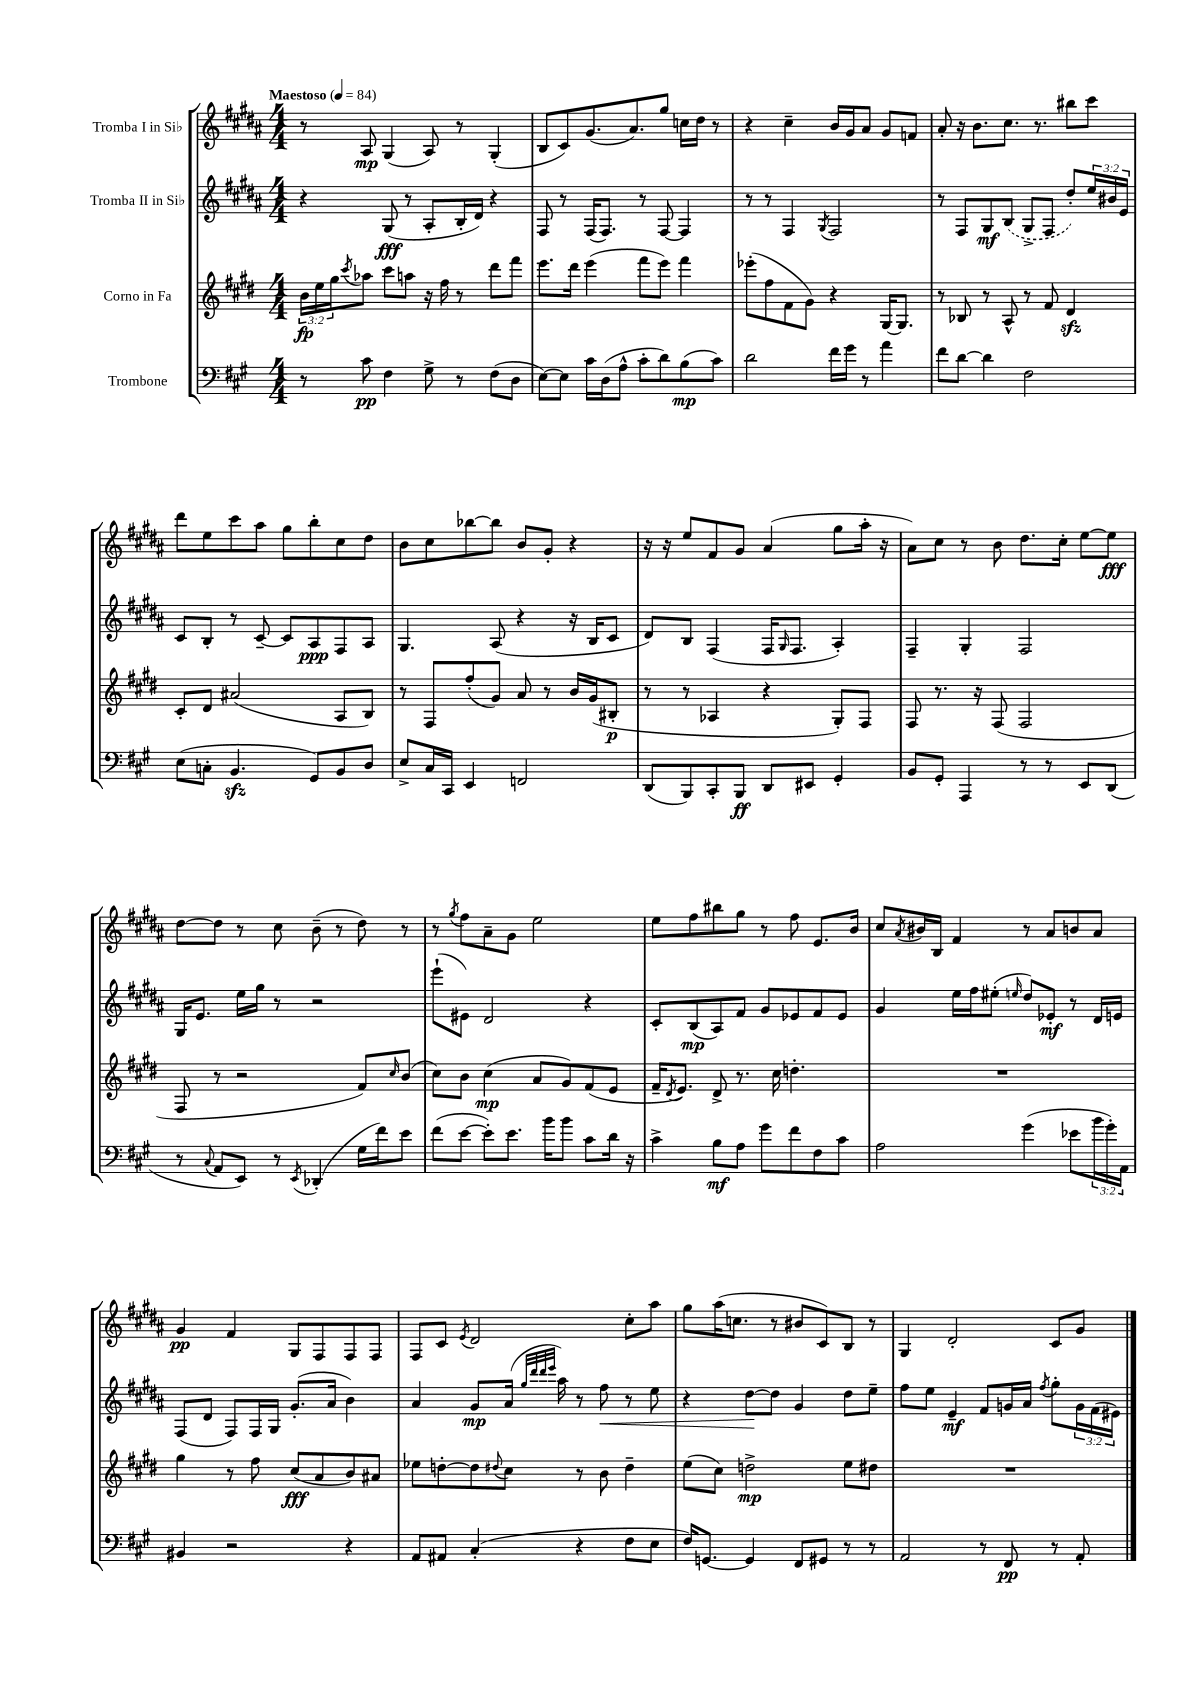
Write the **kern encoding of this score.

**kern	**kern	**kern	**kern
*staff4	*staff3	*staff2	*staff1
*clefF4	*clefG2	*clefG2	*clefG2
*k[f#c#g#]	*k[f#c#g#d#]	*k[f#c#g#d#a#]	*k[f#c#g#d#a#]
*M4/4	*M4/4	*M4/4	*M4/4
*MM84	*MM84	*MM84	*MM84
8r	24b\LL	4r	8r
.	24ee\	.	.
.	24gg#\J	.	.
.	8qccc#/	.	.
8c#\	8aa-\J	.	8A#/
4F#\	8ccc#\L	(8G#/	(4G#/
.	8aa\J	8r	.
8G#^\	16r	8A#'/L	8A#/)
.	16ff#\	.	.
8r	8r	16B'/L	8r
.	.	16d#/JJ)	.
(8F#\L	8ddd#\L	4r	(4G#'/
8D\J	8fff#\J	.	.
=	=	=	=
[8E\L)	8.eee\L	8F#/	8B/L
8E\]J	.	8r	8c#/)
.	16ddd#\Jk	.	.
16c#\LL	(4eee\	(16F#/LK	(8.g#/
(16D\J	.	8.F#/J)	.
8A^^\J	.	.	.
.	.	.	8.a#/)
8c#'\L	8fff#\L	8r	.
8d\)	8eee\J)	[8F#/	8gg#/J
(8B\	4fff#\	4F#/]	16cc\LL
.	.	.	16dd#\JJ
8c#\J)	.	.	8r
=	=	=	=
2d\	(8eee-'\L	8r	4r
.	8ff#\	8r	.
.	8f#\	4F#/	4cc#~\
.	8g#\J)	.	.
.	.	8qG#/	.
16f#\LL	4r	2F#/	16b/LL
16g#\JJ	.	.	16g#/J
8r	.	.	8a#/J
4a\	[16G#/LK	.	8g#/L
.	8.G#/]J	.	.
.	.	.	8f/J
=	=	=	=
8f#\L	8r	8r	8a#'/
[8d\J	8B-/	8F#/L	16r
.	.	.	8.b\L
4d\]	8r	8G#/	.
.	8A^^/	(8B/J	8.cc#\J
2F#\	8r	8G#^/L	.
.	.	.	8.r
.	8f#/	8F#/J	.
.	4d#/	8dd#'/L)	8bb#\L
.	.	24ee/L	8ccc#\J
.	.	24b#/	.
.	.	24e/JJ	.
=	=	=	=
(8E\L	8c#'/L	8c#/L	8ddd#\L
8C'\J	8d#/J	8B'/J	8ee\
4.BB/	(2a#/	8r	8ccc#\
.	.	[8c#~/	8aa#\J
.	.	8c#/]L	8gg#\L
8GG#/L)	.	8A#/	8bb'\
8BB/	8A/L	8F#/	8cc#\
8D/J	8B/J)	8A#/J	8dd#\J
=	=	=	=
8E^/L	8r	4.G#/	8b\L
16C#/L	8F#/L	.	8cc#\
16CC#/JJ	.	.	.
4EE/	(8ff#'/	.	[8bb-\
.	8g#/J)	(8A#/	8bb-\]J
2FF/	8a/	4r	8b/L
.	8r	.	8g#'/J
.	16b/LL	16r	4r
.	(16g#/J	16B/LK	.
.	8B#'/J	8c#/J	.
=	=	=	=
(8DD/L	8r	8d#/L)	16r
.	.	.	16r
8BBB/)	8r	8B/J	8ee/L
8CC#'/	4A-/	(4F#/	8f#/
8BBB/J	.	.	8g#/J
8DD/L	4r	16F#/LK	(4a#/
.	.	16qqG#/	.
.	.	8.F#/J	.
8EE#/J	.	.	.
4GG#'/	8G#'/L)	4A#'/)	8gg#\L
.	8F#/J	.	16aa#'\Jk
.	.	.	16r
=	=	=	=
8BB/L	8F#/	4F#~/	8a#\L)
8GG#'/J	8.r	.	8cc#\J
4AAA/	.	4G#'/	8r
.	16r	.	.
.	(8F#/	.	8b\
8r	2F#/	2F#/	8.dd#\L
8r	.	.	.
.	.	.	16cc#'\Jk
8EE/L	.	.	[8ee\L
(8DD/J	.	.	8ee\]J
=	=	=	=
8r	8F#/	16G#/LK	[8dd#\L
.	.	8.e/J	.
8qqC#/	.	.	.
8AA/L	8r	.	8dd#\]J
8EE/J)	2r	16ee\LL	8r
.	.	16gg#\JJ	.
8r	.	8r	8cc#\
8qEE/	.	.	.
(4DD-'/	.	2r	(8b~\
.	.	.	8r
16G#\LL	8f#/L)	.	8dd#\)
16f#\J)	.	.	.
.	16qqcc#/	.	.
8e\J	(8b/J	.	8r
=	=	=	=
(8f#\L	8cc#\L)	(8eee`\L	8r
.	.	.	8qgg#/
[8e\J	8b\J	8e#\J)	8ff#\L
8e'\]L)	(4cc#\	2d#/	8a#~\
8.e\J	.	.	8g#\J
.	8a/L	.	2ee\
16b\LK	.	.	.
8b\J	8g#/)	.	.
8c#\L	(8f#/	4r	.
16d\Jk	8e/J	.	.
16r	.	.	.
=	=	=	=
4c#^\	16f#~/LK	8c#'/L	8ee\L
.	8qd#/	.	.
.	8.e/J)	.	.
.	.	(8B/	8ff#\
8B\L	8d#^/	8A#/)	8bb#\
8A\J	8.r	8f#/J	8gg#\J
8g#\L	.	8g#/L	8r
.	16cc#\	.	.
8f#\	4.dd'\	8e-/	8ff#\
8F#\	.	8f#/	8.e/L
8c#\J	.	8e-/J	.
.	.	.	16b/Jk
=	=	=	=
2A\	1r	4g#/	8cc#/L
.	.	.	8qa#/
.	.	.	16b#/L
.	.	.	16B/JJ
.	.	16ee\LL	4f#/
.	.	16ff#\J	.
.	.	(8ee#'\J	.
.	.	16qqee/	.
(4g#\	.	8dd#/L)	8r
.	.	8e-'/J	8a#/L
8e-\L	.	8r	8b/
24b\L	.	16d#/LL	8a#/J
24g#'\)	.	.	.
.	.	16e/JJ	.
24AA\JJ	.	.	.
=	=	=	=
4BB#/	4gg#\	(8F#/L	4g#/
.	.	8d#/J	.
2r	8r	8F#/L)	4f#/
.	8ff#\	16F#/L	.
.	.	16G#/JJ	.
.	(8cc#/L	(8.g#'/L	8G#/L
.	8a/	.	8F#/
.	.	16a#/Jk	.
4r	8b/)	4b\)	8F#/
.	8a#/J	.	8F#/J
=	=	=	=
8AA/L	8ee-\L	4a#/	8F#/L
8AA#/J	[8dd'\	.	8c#/J
.	.	.	8qe/
(4C#'/	8dd\]	8g#/L	2d#/
.	8qqdd#/	.	.
.	8cc#\J	(16a#/Jk	.
.	.	32qqgg#/LLL	.
.	.	32qqddd#/	.
.	.	32qqddd#/	.
.	.	32qqeee/JJJ	.
.	.	16aa#\)	.
4r	8r	8r	.
.	8b\	8ff#\	.
8F#\L	4dd#~\	8r	8cc#'\L
8E\J	.	8ee\	8aa#\J
=	=	=	=
16F#/LK)	(8ee\L	4r	8gg#\L
[8.GG/J	.	.	.
.	8cc#\J)	.	(16aa#\K
.	.	.	8.cc\J
4GG/]	2dd^\	[8dd#\L	.
.	.	8dd#\]J	8r
8FF#/L	.	4g#/	8b#/L
8GG#/J	.	.	8c#/)
8r	8ee\L	8dd#\L	8B/J
8r	8dd#\J	8ee~\J	8r
=	=	=	=
2AA/	1r	8ff#\L	4G#/
.	.	8ee\J	.
.	.	4e~/	2d#'/
8r	.	8f#/L	.
8FF#/	.	16g/L	.
.	.	16a#/JJ	.
.	.	8qff#/	.
8r	.	8gg#'\L	8c#/L
8AA'/	.	24g\L	8g#/J
.	.	(24f#\	.
.	.	24e#\JJ)	.
==	==	==	==
*-	*-	*-	*-
